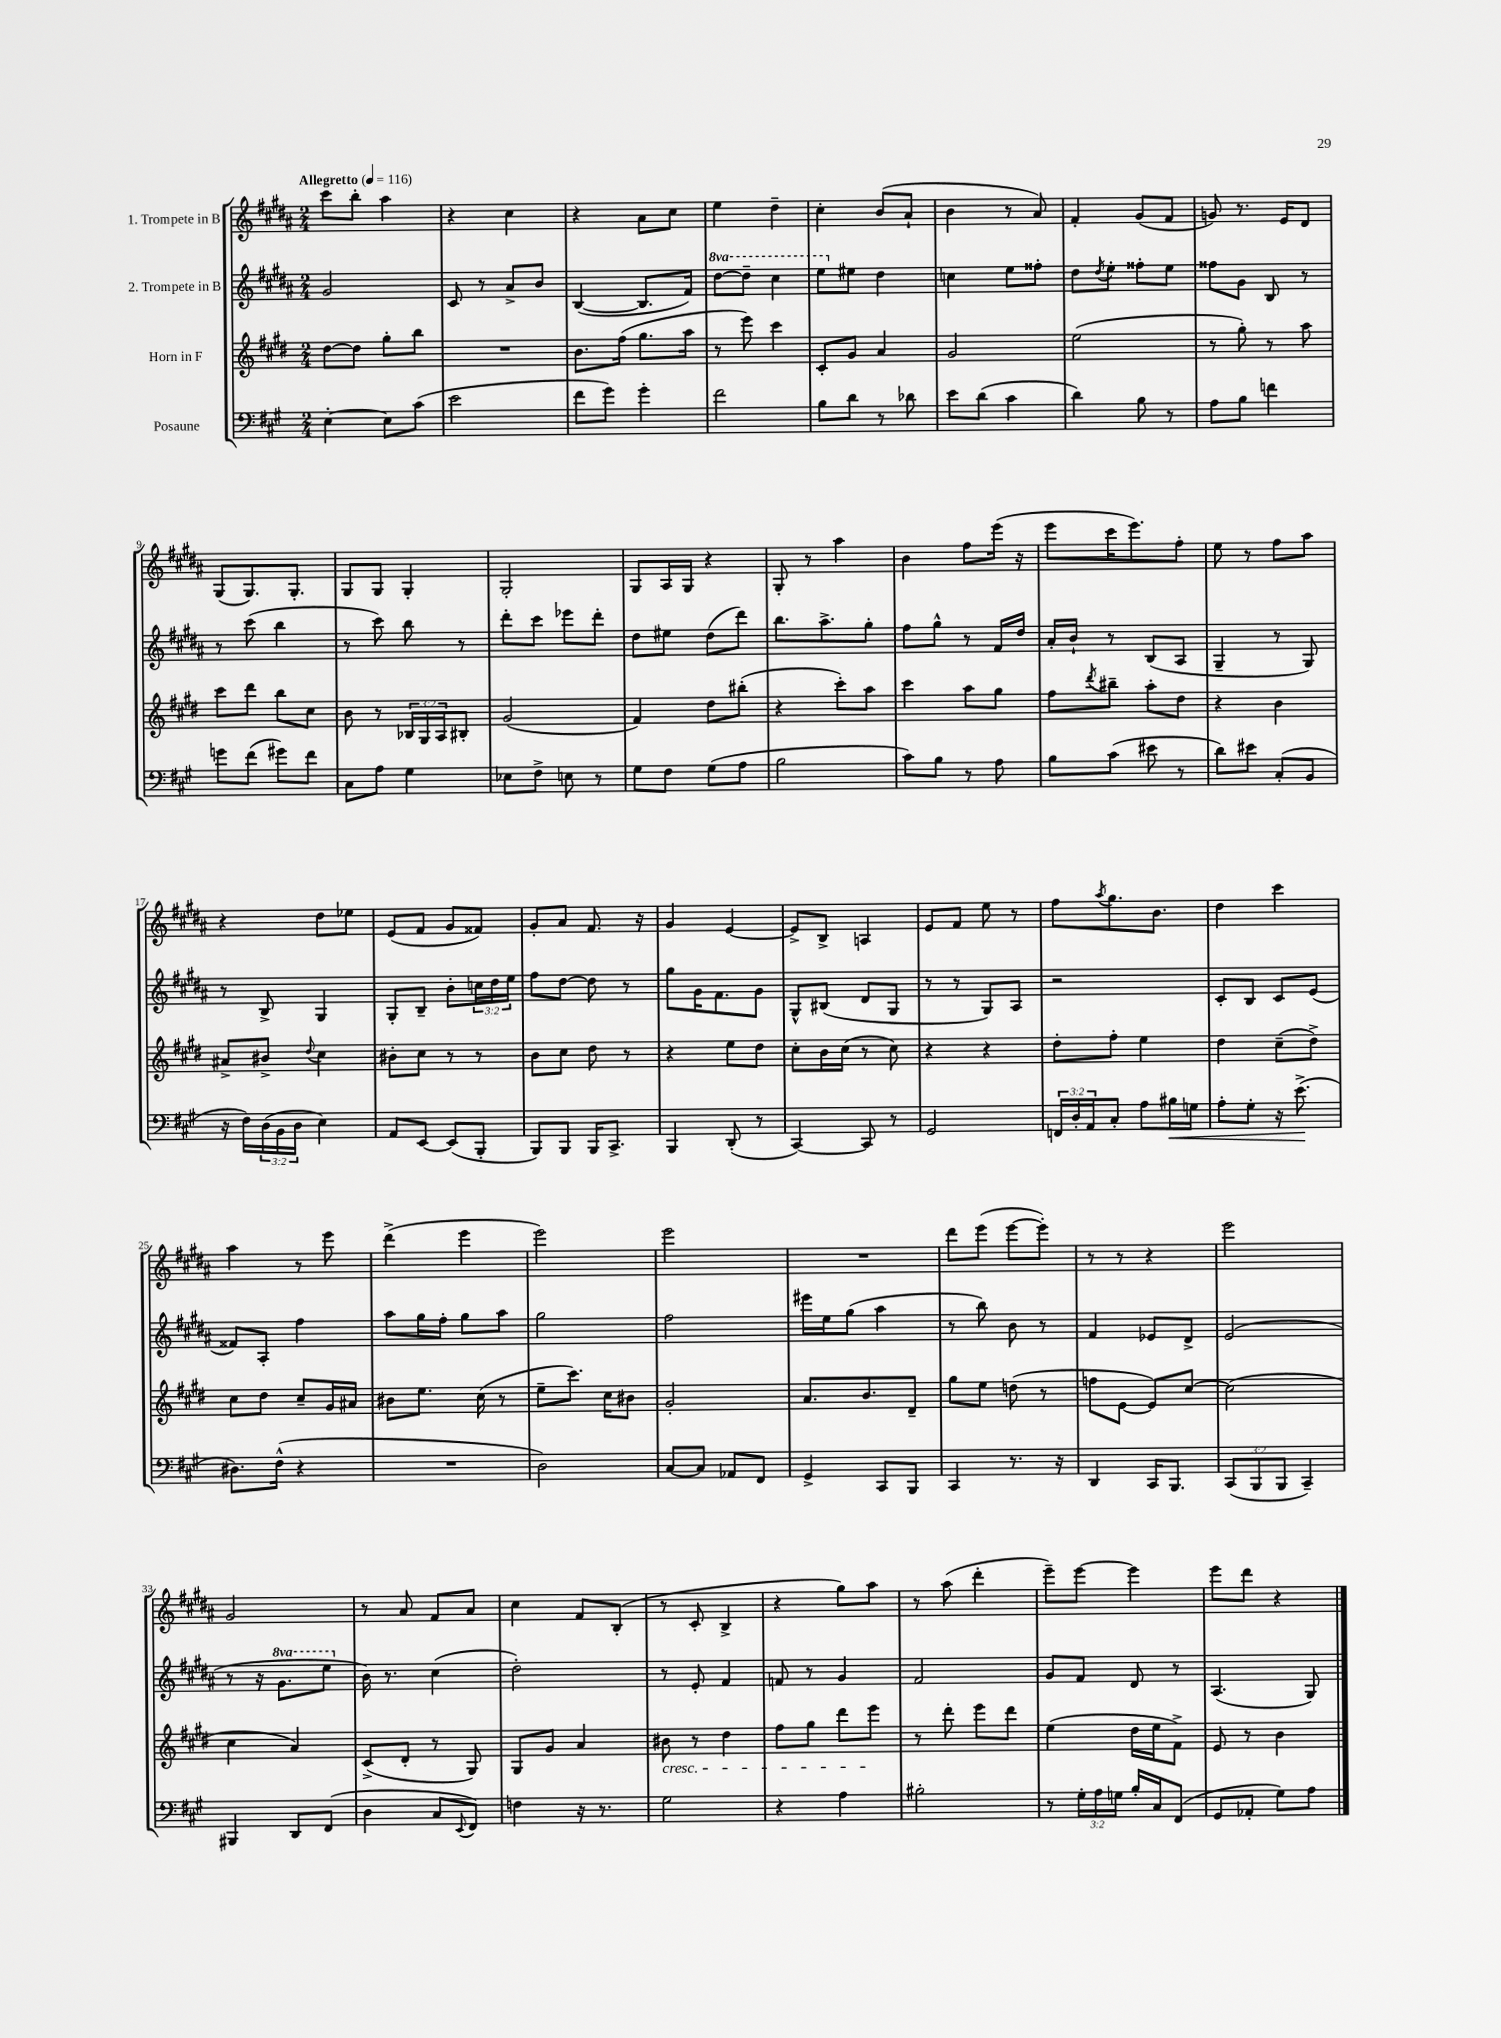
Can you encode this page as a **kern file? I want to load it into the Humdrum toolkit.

**kern	**kern	**kern	**kern
*staff4	*staff3	*staff2	*staff1
*clefF4	*clefG2	*clefG2	*clefG2
*k[f#c#g#]	*k[f#c#g#d#]	*k[f#c#g#d#a#]	*k[f#c#g#d#a#]
*M2/4	*M2/4	*M2/4	*M2/4
*MM116	*MM116	*MM116	*MM116
[4E'	[8dd#	2g#	8ccc#
.	8dd#]	.	8bb'
8E]	8gg#'	.	4aa#
(8c#	8bb	.	.
=	=	=	=
2e	2r	8c#	4r
.	.	8r	.
.	.	8a#^	4cc#
.	.	8b	.
=	=	=	=
8f#	8.b	([4B	4r
8g#)	.	.	.
.	(16ff#	.	.
4g#'	8.gg#	8.B]	8a#
.	.	.	8cc#
.	16aa	16f#)	.
=	=	=	=
2f#	8r	[8ddd#	4ee
.	8eee)	8ddd#~]	.
.	4ccc#	4ccc#	4dd#~
=	=	=	=
8B	8c#'	8eee	4cc#'
8d	8g#	8ee#	.
8r	4a	4dd#	(8b
8d-	.	.	8a#`
=	=	=	=
8e	2g#	4cc	4b
(8d	.	.	.
4c#	.	8ee	8r
.	.	8ff##'	8a#)
=	=	=	=
4d)	(2ee	8dd#	4f#'
.	.	8qdd#	.
.	.	8ee'	.
8B	.	8ff##'	(8g#
8r	.	8ee	8f#
=	=	=	=
8A	8r	8ff##	8g)
8B	8gg#')	8g#	8.r
4f	8r	8B	.
.	.	.	16e
.	8aa	8r	8d#
=	=	=	=
8g	8ccc#	8r	(8G#
(8f#	8ddd#	(8ccc#	8.G#)
8g#)	8bb	4bb	.
.	.	.	8.G#'
8f#	8cc#	.	.
=	=	=	=
8C#	8b	8r	8G#
8A	8r	8ccc#)	8G#
4G#	24B-	8bb	4G#'
.	24G#	.	.
.	24A	.	.
.	8B#'	8r	.
=	=	=	=
8E-	(2g#	8ddd#'	2G#'
8F#^	.	8ccc#	.
8E	.	8eee-	.
8r	.	8ddd#'	.
=	=	=	=
8G#	4f#)	8dd#	8G#
8F#	.	8ee#	16A#
.	.	.	16G#
(8G#	8dd#	(8dd#	4r
8A	(8bb#'	8ddd#)	.
=	=	=	=
2B	4r	8.bb	8G#'
.	.	.	8r
.	.	8.aa#^	.
.	8ccc#')	.	4aa#
.	8aa	8gg#'	.
=	=	=	=
8c#)	4ccc#	8ff#	4b
8B	.	8gg#^^	.
8r	8aa	8r	8ff#
8A	8gg#	16f#	(16eee
.	.	16dd#	16r
=	=	=	=
8B	8ff#	16a#'	8eee
.	.	16b`	.
.	8qddd#	.	.
(8c#	8bb#~	8r	16ccc#
.	.	.	8.eee)
8e#	8aa'	(8B	.
8r	8dd#	8A#	8ff#'
=	=	=	=
8d)	4r	4G#~	8ee
8e#	.	.	8r
(8C#'	4b	8r	8ff#
8BB	.	8G#)	8aa#
=	=	=	=
16r	8a#^	8r	4r
16F#)	.	.	.
(24D	8b#^	8B^	.
24BB	.	.	.
24D	.	.	.
.	8qqdd#	.	.
4E)	4cc#	4G#	8dd#
.	.	.	8ee-
=	=	=	=
8AA	8b#'	8G#'	(8e
[8EE	8cc#	8B~	8f#
(8EE]	8r	8b'	8g#
8BBB'	8r	24cc	8f##)
.	.	24dd#	.
.	.	24ee	.
=	=	=	=
8BBB)	8b	8ff#	8g#'
8BBB	8cc#	[8dd#	8a#
16BBB	8dd#	8dd#]	8.f#
8.CC#^	.	.	.
.	8r	8r	.
.	.	.	16r
=	=	=	=
4BBB	4r	8gg#	4g#
.	.	16g#	.
.	.	8.f#	.
(8DD'	8ee	.	[4e
8r	8dd#	8g#	.
=	=	=	=
[4CC#)	8cc#'	8G#^^	8e^]
.	16b	(8B#	8B^
.	(16cc#	.	.
8CC#]	8r	8d#	4A
8r	8cc#)	8G#	.
=	=	=	=
2GG#	4r	8r	8e
.	.	8r	8f#
.	4r	8G#)	8ee
.	.	8A#	8r
=	=	=	=
24FF	8dd#'	2r	8ff#
24D'	.	.	.
24AA	.	.	.
.	.	.	8qaa#
8C#'	8ff#'	.	8.gg#
8A	4ee	.	.
.	.	.	8.b
16B#	.	.	.
16G	.	.	.
=	=	=	=
8A'	4dd#	8c#'	4dd#
8G#'	.	8B	.
16r	(8cc#~	8c#	4ccc#
(8.e^	.	.	.
.	8dd#^)	(8e	.
=	=	=	=
8.D#)	8cc#	8f##)	4aa#
.	8dd#	8A#'	.
(16F#^^	.	.	.
4r	8cc#~	4ff#	8r
.	16g#	.	8eee
.	16a#	.	.
=	=	=	=
2r	8b#	8aa#	(4ddd#^
.	8.ee	16gg#	.
.	.	16ff#'	.
.	.	8gg#	4eee
.	(16cc#	.	.
.	8r	8aa#	.
=	=	=	=
2D)	8ee~	2gg#	2eee)
.	8.ccc#)	.	.
.	16cc#	.	.
.	8b#	.	.
=	=	=	=
[8C#	2g#'	2ff#	2eee
8C#]	.	.	.
8AA-	.	.	.
8FF#	.	.	.
=	=	=	=
4GG#^	8.a	16eee#	2r
.	.	16ee	.
.	.	(8gg#	.
.	8.b	.	.
8CC#	.	4aa#	.
8BBB	8d#~	.	.
=	=	=	=
4CC#	8gg#	8r	8ddd#
.	8ee	8bb)	(8eee
8.r	(8dd	8b	[8eee
.	8r	8r	8eee'])
16r	.	.	.
=	=	=	=
4DD	8ff	4f#	8r
.	[8e	.	8r
16CC#	8e])	8e-	4r
8.BBB	.	.	.
.	[8cc#	8d#^	.
=	=	=	=
(12CC#	(2cc#]	(2e	2eee
12BBB	.	.	.
12BBB	.	.	.
4CC#~)	.	.	.
=	=	=	=
4BBB#	4cc#	8r	2g#
.	.	16r	.
.	.	8.gg#	.
8DD	4a)	.	.
(8FF#	.	8eee	.
=	=	=	=
4D	(8c#^	16b)	8r
.	.	8.r	.
.	8d#'	.	8a#
8C#	8r	(4cc#	8f#
8qqEE	.	.	.
8FF#)	8G#)	.	8a#
=	=	=	=
4F	8G#	2dd#')	4cc#
.	8g#	.	.
16r	4a	.	8f#
8.r	.	.	.
.	.	.	(8B'
=	=	=	=
2G#	8b#	8r	8r
.	8r	8e'	8c#'
.	4dd#	4f#	4B^
=	=	=	=
4r	8ff#	8f	4r
.	8gg#	8r	.
4A	8ddd#	4g#	8gg#)
.	8eee	.	8aa#
=	=	=	=
2B#'	8r	2f#	8r
.	8ddd#'	.	(8aa#
.	8eee	.	4ddd#'
.	8ddd#	.	.
=	=	=	=
8r	(4ee	8g#	8eee~)
24G#'	.	8f#	[8eee
24A	.	.	.
24G	.	.	.
16B'	16dd#	8d#	4eee]
16C#	16ee	.	.
(8FF#	8f#^)	8r	.
=	=	=	=
8GG#	8e	(4.A#	8eee
8AA-'	8r	.	8ddd#
8G#)	4b	.	4r
8A	.	8G#)	.
==	==	==	==
*-	*-	*-	*-
